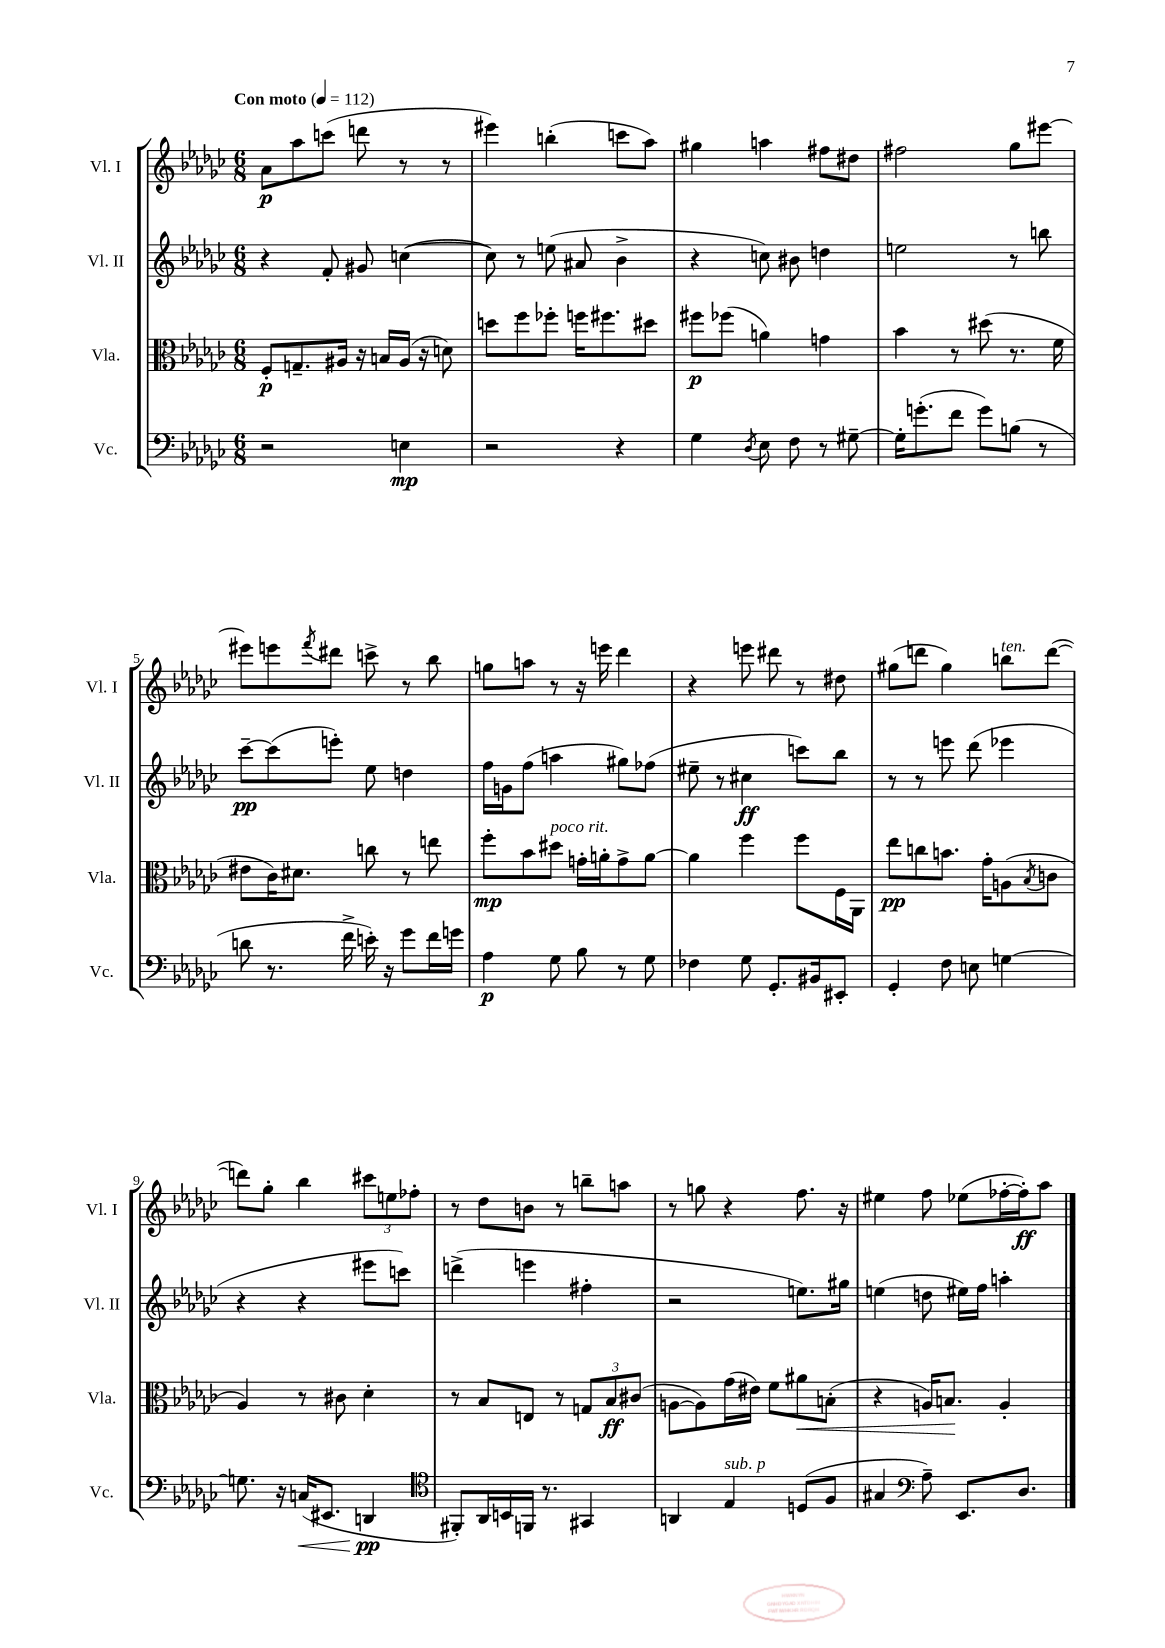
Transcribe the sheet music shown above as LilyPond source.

<<
\new StaffGroup <<
\new Staff = "s0" \with { instrumentName = "Vl. I" shortInstrumentName = "Vl. I" } {
    \clef treble \key ges \major \numericTimeSignature \time 6/8 \tempo "Con moto" 4 = 112
    aes'8\p aes''8 c'''8( d'''8 r8 r8 |
    eis'''4) b''4-.( c'''8 aes''8) |
    gis''4 a''4 fis''8 dis''8 |
    fis''2 ges''8 eis'''8~ |
    eis'''8 e'''8 \acciaccatura { f'''8 } dis'''8 c'''8-> r8 bes''8 |
    g''8 a''8 r8 r16 e'''16 des'''4 |
    r4 e'''8 dis'''8 r8 dis''8 |
    gis''8( d'''8 gis''4) b''8^\markup { \italic "ten." } d'''8~( |
    d'''8) ges''8-. bes''4 \tuplet 3/2 { cis'''8 e''8 fes''8-. } |
    r8 des''8 b'8 r8 b''8-- a''8 |
    r8 g''8 r4 f''8. r16 |
    eis''4 f''8 ees''8( fes''16~-. fes''16-.\ff) aes''8 \bar "|." |
}
\new Staff = "s1" \with { instrumentName = "Vl. II" shortInstrumentName = "Vl. II" } {
    \clef treble \key ges \major \numericTimeSignature \time 6/8
    r4 f'8-. gis'8 c''4~( |
    c''8) r8 e''8( ais'8 bes'4-> |
    r4 c''8) bis'8 d''4 |
    e''2 r8 b''8 |
    ces'''8~--\pp ces'''8( e'''8-.) ees''8 d''4 |
    f''16 g'16 f''8( a''4 gis''8) fes''8( |
    eis''8-- r8 cis''4\ff c'''8) bes''8 |
    r8 r8 e'''8 des'''8( ees'''4 |
    r4 r4 eis'''8 c'''8) |
    d'''4->( e'''4 fis''4-. |
    r2 e''8.) gis''16 |
    e''4( d''8 eis''16) f''16 a''4-. \bar "|." |
}
\new Staff = "s2" \with { instrumentName = "Vla." shortInstrumentName = "Vla." } {
    \clef alto \key ges \major \numericTimeSignature \time 6/8
    f8-.\p g8.-- ais16 r16 b16 ais16( r16 d'8) |
    d''8 f''8 fes''8-. f''16 fis''8. dis''8 |
    fis''8\p fes''8( a'4) g'4 |
    bes'4 r8 dis''8( r8. f'16 |
    eis'8 ces'16) dis'8. c''8 r8 e''8 |
    f''8-.\mp bes'8 dis''8^\markup { \italic "poco rit." } g'16-. a'16-. g'8-> a'8~ |
    a'4 f''4 f''8 f16 aes,16 |
    ees''8\pp c''8 b'8. ges'16-. a8( \acciaccatura { bes8 } c'8 |
    aes4) r8 cis'8 des'4-. |
    r8 bes8 e8 r8 \tuplet 3/2 { g8 bes8\ff cis'8( } |
    a8~ a8) ges'16( eis'16) f'8 ais'8\< b8-.( |
    r4 a16) b8.\! a4-. \bar "|." |
}
\new Staff = "s3" \with { instrumentName = "Vc." shortInstrumentName = "Vc." } {
    \clef bass \key ges \major \numericTimeSignature \time 6/8
    r2 e4\mp |
    r2 r4 |
    ges4 \acciaccatura { des8 } ees8 f8 r8 gis8~-- |
    gis16-. g'8.-.( f'8 g'8) b8( r8 |
    d'8 r8. f'16-> e'16-.) r16 ges'8 f'16 g'16 |
    aes4\p ges8 bes8 r8 ges8 |
    fes4 ges8 ges,8.-. bis,16 eis,8-. |
    ges,4-. f8 e8 g4~ |
    g8. r16 c16\<( eis,8. d,4\pp\! |
    \clef tenor fis,8-.) aes,16 b,16 f,16 r8. gis,4 |
    a,4 ees4^\markup { \italic "sub. p" } d8( f8 |
    gis4 \clef bass aes8--) ees,8. des8. \bar "|." |
}
>>
>>
